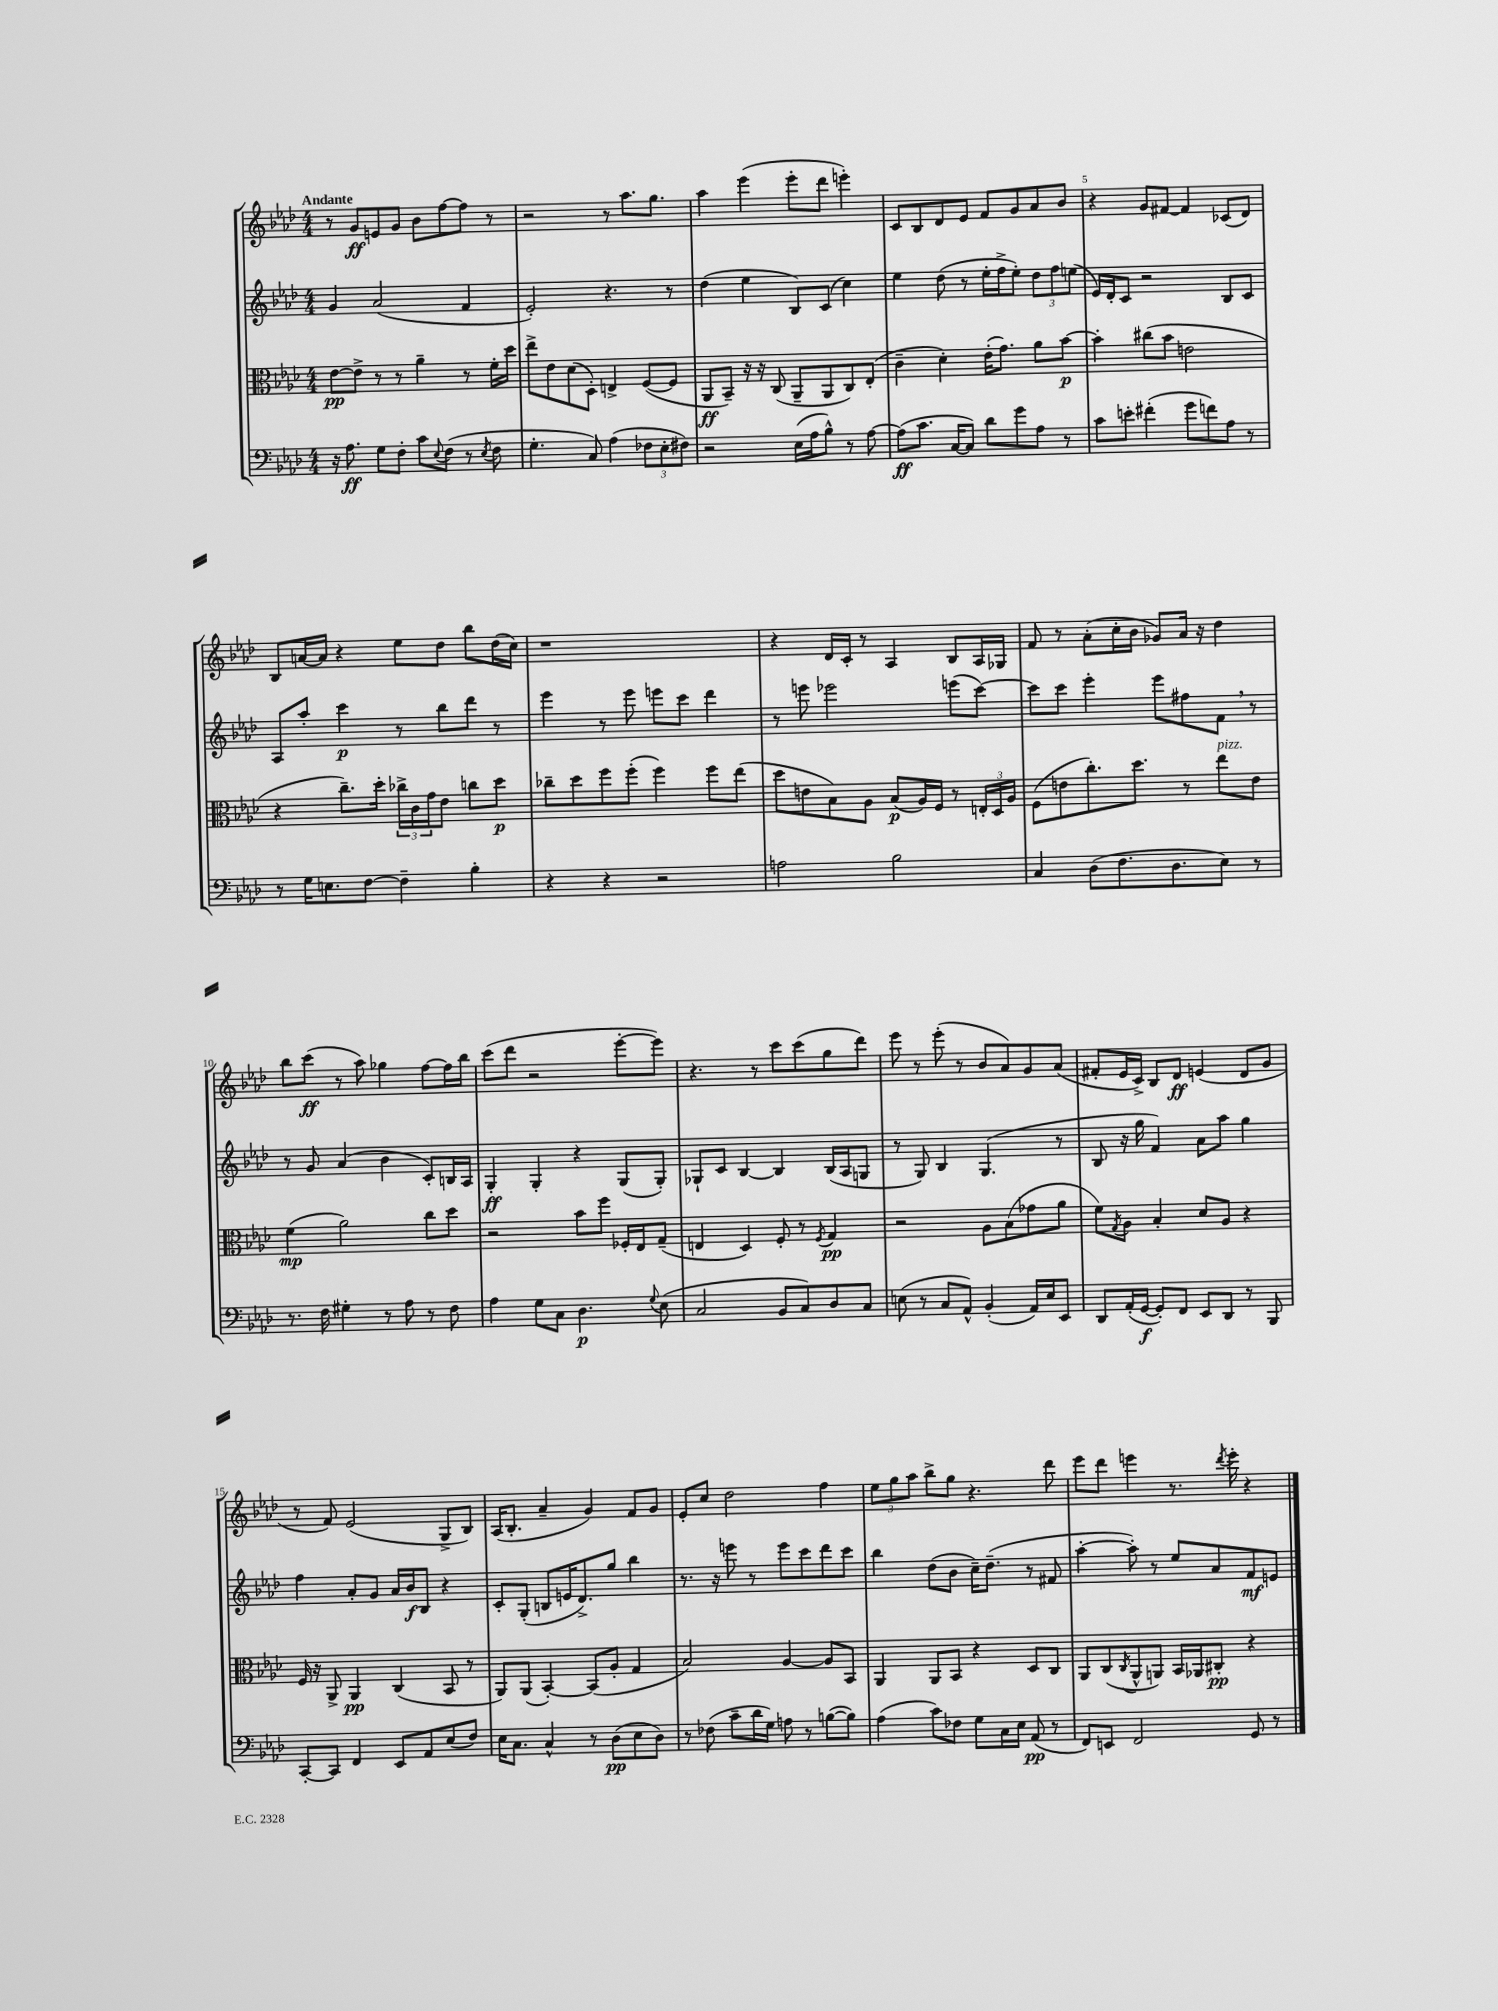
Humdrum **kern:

**kern	**kern	**kern	**kern
*staff4	*staff3	*staff2	*staff1
*clefF4	*clefC3	*clefG2	*clefG2
*k[b-e-a-d-]	*k[b-e-a-d-]	*k[b-e-a-d-]	*k[b-e-a-d-]
*M4/4	*M4/4	*M4/4	*M4/4
16r	[8e-\L	4g/	8r
8.A-\	.	.	.
.	8e-^\]J	.	8g/L
8G\L	8r	(2a-/	8e/
8F'\J	8r	.	8g/J
8c\L	4a-~\	.	8b-\L
8qqE-/	.	.	.
(8F\J	.	.	[8ff\
8r	8r	4f/	8ff\]J
8qE-/	.	.	.
8F\	16f'\LL	.	8r
.	16dd-\JJ	.	.
=	=	=	=
4.G'\	8ee-^\L	2e-'/)	2r
.	8e-\	.	.
.	(8d-\	.	.
8C/)	8D-'\J)	.	.
(4A-\	4E^/	4.r	8r
.	.	.	8.aa-\L
12F-\L	([8F/L	.	.
.	.	.	8.gg\J
12E-'\	.	.	.
.	8F/]J	8r	.
12F#\J)	.	.	.
=	=	=	=
2r	8AA-/L	(4dd-\	4aa-\
.	8BB-~/J)	.	.
.	16r	4ee-\	(4eee-\
.	16r	.	.
.	(8C/	.	.
(16E-\LL	8AA-~/L	8B-/L)	8eee-'\L
16A-\J	.	.	.
8B-^^\J)	8AA-/	(8c/J	8ddd-\J
8r	8C/)	4cc\)	4eee'\)
[8A-\	(8E-'/J	.	.
=	=	=	=
(8A-\]L	4c~\	4ee-\	8c/L
8.c\J	.	.	8B-/
.	4d-'\)	(8dd-\	8d-/
[16C/LK	.	.	.
8C/]J)	.	8r	8e-/J
8d-\L	(16e-'\LK	16ee-'\LL	8f/L
.	8.g\J)	16ff^\J	.
8g\	.	8ee-'\J)	8g/
8A-\J	8a-\L	12dd-\L	8a-/
.	.	12ff\	.
8r	[8b-\J	.	8b-/J
.	.	(12ee\J	.
=	=	=	=
8c\L	4b-'\]	16e-/LL)	4r
.	.	16d-'/J	.
8e'\J	.	8c/J	.
(4f#'\	(8cc#\L	2r	8g/L
.	8b-\J	.	[8f#/J
8g\L	2e\	.	4f#/]
8f\)	.	.	.
8A-\J	.	8B-/L	(8c-/L
8r	.	8c/J	8d-/J)
=	=	=	=
8r	4r	8A-/L	8B-/L
16G\LK	.	8aa-'/J	[16a/L
8.E\	.	.	16a/]JJ
.	8.cc~\L)	4ccc\	4r
[8F\J	.	.	.
.	16dd-'\Jk	.	.
4F~\]	24cc-^\LL	8r	8ee-\L
.	24c\	.	.
.	24g\J	.	.
.	8e-\J	8bb-\L	8dd-\J
4B-'\	8cc\L	8ddd-\J	8bb-\L
.	8dd-\J	8r	(16dd-\L
.	.	.	16cc\JJ)
=	=	=	=
4r	8cc-~\L	4eee-\	1r
.	8dd-\	.	.
4r	8ff\	8r	.
.	(8ff'\J	8eee-\	.
2r	4ff\)	8eee\L	.
.	.	8ccc\J	.
.	8ff\L	4ddd-\	.
.	(8ee-\J	.	.
=	=	=	=
2A\	8dd-\L	8r	4r
.	8e\	8eee\	.
.	8B-\)	2eee-\	16d-/LL
.	.	.	16c'/JJ
.	8A-\J	.	8r
2B-\	(8B-/L	.	4A-/
.	16A-/L)	.	.
.	16F/JJ	.	.
.	8r	(8eee\L	8B-/L
.	24E'/LL	[8ccc\J)	16A-/L
.	24D-/	.	.
.	.	.	16G-/JJ
.	24A-/JJ	.	.
=	=	=	=
4C/	(8F\L	8ccc\]L	8f/
.	8e\	8ccc\J	8r
(8D-\L	8.cc'\)	4eee-'\	(8a-'\L
8.F\	.	.	16cc'\L
.	8.dd-\J	.	16b-\JJ
.	.	8eee-\L	8g-/L)
8.D-\	.	.	.
.	8r	8ff#\	16a-/Jk
.	.	.	16r
8E-\J)	8ee-\L	8f\J	4dd-\
8r	8e\J	8r	.
=	=	=	=
8.r	(4f\	8r	8bb-\L
.	.	8g/	(8ccc\J
16F\	.	.	.
4G#'\	2a-\)	(4a-/	8r
.	.	.	8aa-\)
8r	.	4b-\	4gg-\
8A-\	.	.	.
8r	8cc\L	8c'/L)	[8ff\L
8F\	8dd-\J	16B/L	16ff\]L
.	.	16A-/JJ	16bb-\JJ
=	=	=	=
4A-\	2r	4G'/	(8ccc\L
.	.	.	8ddd-\J
8G\L	.	4G'/	2r
8C\J	.	.	.
4.D-\	8b-\L	4r	.
.	8ff\J	.	.
.	16F-'/LL	(8G/L	[8eee-'\L
.	16E-/J	.	.
8qqG/	.	.	.
(8E-\	(8G~/J	8G'/J)	8eee-\]J)
=	=	=	=
2C/	4E/	8G-`/L	4.r
.	.	8c/J	.
.	4D-/)	[4B-/	.
.	.	.	8r
8BB-/L	8F'/	4B-/]	8ccc\L
8C/)	8r	.	(8ccc\
.	8qF/	.	.
8D-/	4G/	(16B-/LL	8gg\
.	.	16A-/J	.
8C/J	.	8G/J	8ddd-\J)
=	=	=	=
(8E\	2r	8r	8eee-\
8r	.	8G/)	8r
8C/L	.	4B-/	(8eee-'\
8AA-^^/J)	.	.	8r
(4BB-'/	8A-\L	(4.G/	8b-/L
.	(8B-\	.	8a-/)
16AA-/LL)	8g-\	.	8g/
16E/J	.	.	.
8EE-/J	8a-\J	8r	(8a-/J
=	=	=	=
8DD-/L	8f\L)	8B-/	8f#'/L
.	8qG/	.	.
(16AA-'/L	8A-\J	16r	16e-/L
[16GG/JJ	.	16gg\	16c^/JJ)
8GG'/]L)	4B-'/	4f/)	8B-/L
8FF/J	.	.	8d-/J
8EE-/L	8d-/L	8a-\L	(4e/
8DD-/J	8A-/J	8aa-\J	.
8r	4r	4gg\	8d-/L
8BBB-/	.	.	8g/J
=	=	=	=
[8CC'/L	16F/	4ff\	8r
.	16r	.	.
8CC/]J	8AA-^/	.	8f/)
4FF/	4AA-/	8a-'/L	(2e-/
.	.	8g/J	.
8EE-/L	(4C/	16a-/LL	.
.	.	16b-/J	.
8AA-/	.	8B-/J	.
(8E-/	8BB-/	4r	8G^/L
8F/J)	8r	.	8B-/J)
=	=	=	=
16E-\LK	8AA-/L)	8c'/L	(16A-/LK
8.C\J	.	.	8.B-'/J
.	(8AA-/J	(8G'/J	.
4C^^/	[4BB-'/)	8B/L	4a-~/
.	.	16e/K	.
.	.	8.d-^/)	.
8r	(8BB-/]L	.	4g/)
(8D-\L	8A-'/J	8gg/J	.
8E-\	4G/	4bb-\	8f/L
8D-\J)	.	.	8g/J
=	=	=	=
8r	2B-/)	8.r	8e-'/L
(8F-\	.	.	8cc/J
.	.	16r	.
8c~\L	.	8eee\	2dd-\
16d-\L	.	8r	.
16G\JJ)	.	.	.
8A\	[4A-/	8eee\L	.
8r	.	8ccc\	.
([8B\L	8A-/]L	8ddd-\	4ff\
8B\]J)	8BB-/J	8ccc\J	.
=	=	=	=
(4A-\	4AA-/	4bb-\	12ee-\L
.	.	.	12gg\
.	.	.	12aa-\J
8c\L)	8AA-/L	(8dd-\L	8bb-^\L
8F-\J	8BB-/J	8b-\J	8gg\J
8G\L	4r	16cc~\LK)	4.r
.	.	(8.dd-~\J	.
16C\L	.	.	.
16E-\JJ	.	.	.
(8AA-/	8D-/L	8r	.
8r	8C/J	8f#/	8ddd-\
=	=	=	=
8FF/L)	8AA-/L	[4aa-'\	8eee-\L
8EE/J	(8C/	.	8ddd-\J
.	8qC/	.	.
2FF/	8AA-^^/	8aa-'\])	4eee\
.	8AA/J)	8r	.
.	16BB-/LL	8ee-/L	8.r
.	16AA-/J	.	.
.	8C#'/J	8a-/	.
.	.	.	8qddd-/
.	.	.	16eee'\
8GG/	4r	8f/	4r
8r	.	8e/J	.
==	==	==	==
*-	*-	*-	*-
